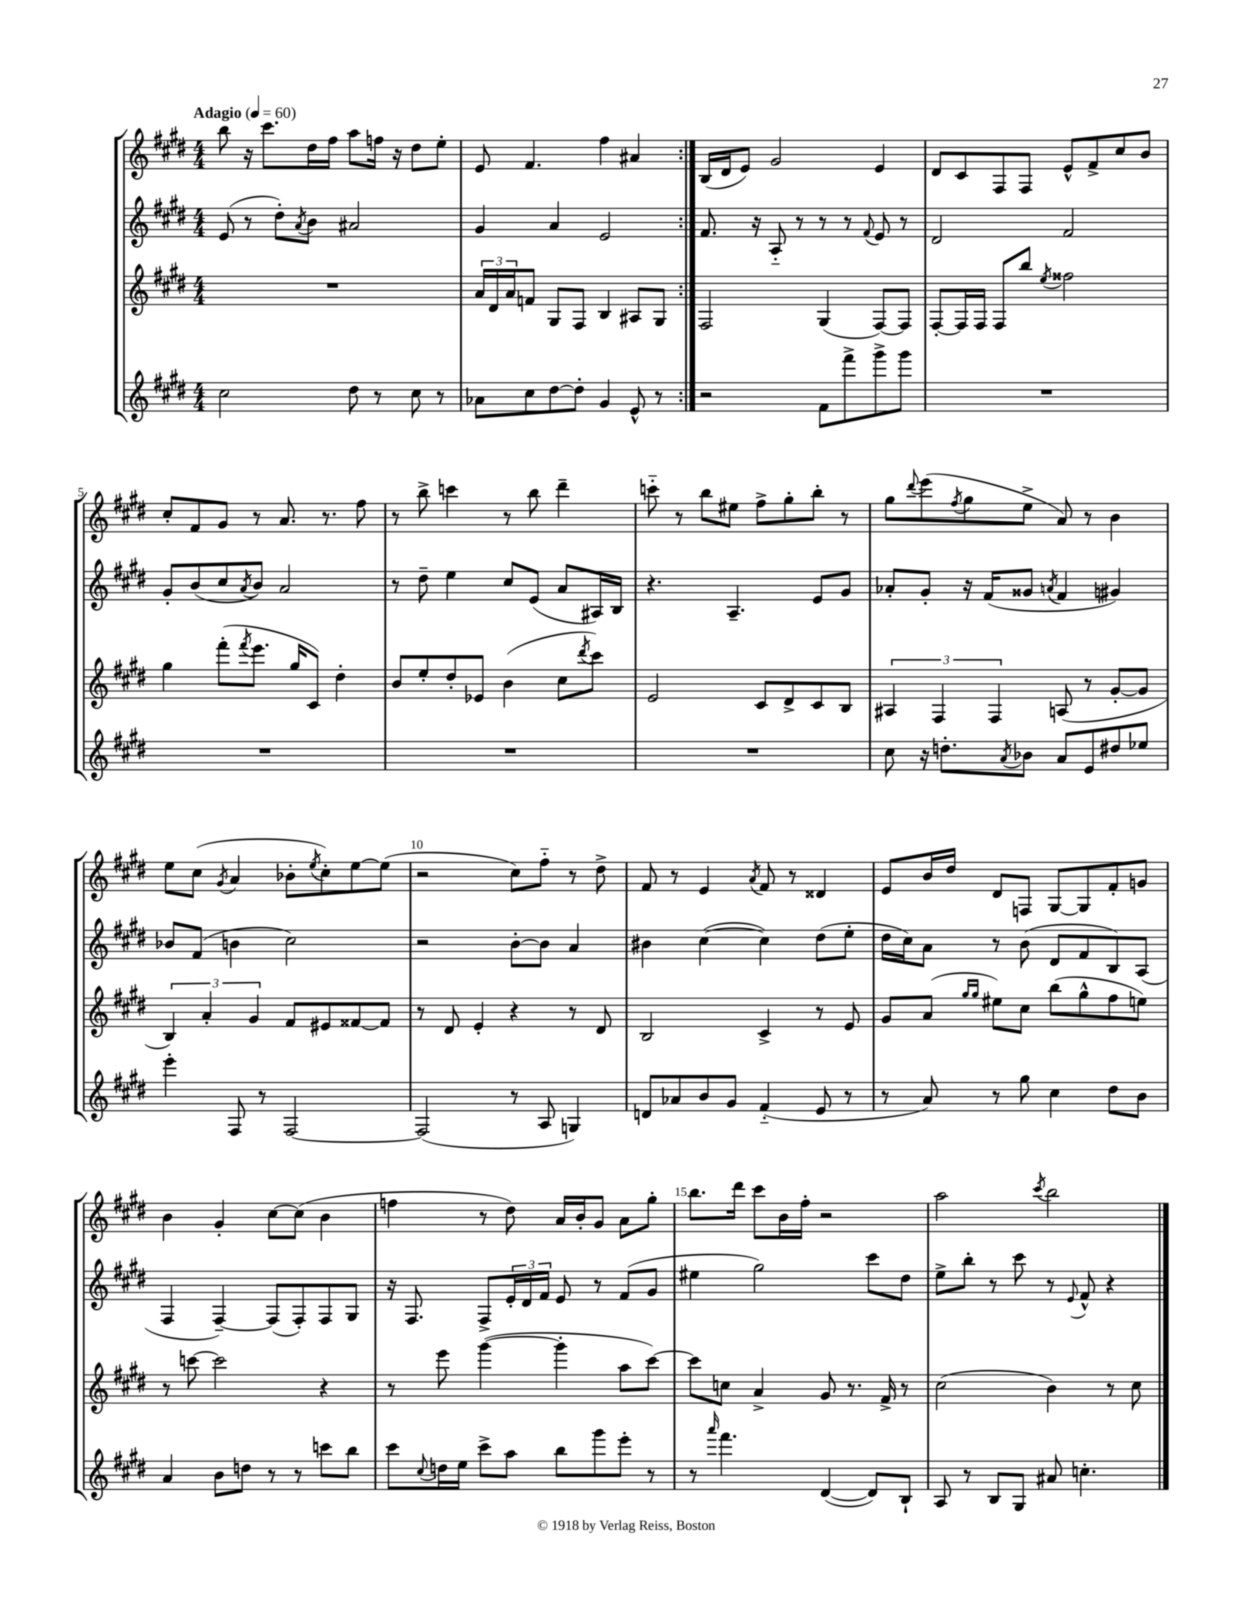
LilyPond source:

<<
\new StaffGroup <<
\new Staff = "s0" {
    \clef treble \key e \major \numericTimeSignature \time 4/4 \tempo "Adagio" 4 = 60
    \repeat volta 2 { b''8 r16 cis'''8. dis''16 fis''16 a''8 f''16 r16 dis''8 e''8-. |
    e'8 fis'4. fis''4 ais'4 | }
    b16( dis'16 e'8) gis'2 e'4 |
    dis'8 cis'8 fis8 fis8 e'8-^ fis'8-> cis''8 b'8 |
    cis''8-. fis'8 gis'8 r8 a'8. r8. fis''8 |
    r8 b''8-> c'''4 r8 b''8 dis'''4-- |
    c'''8-_ r8 b''8 eis''8 fis''8-> gis''8-. b''8-. r8 |
    gis''8 \appoggiatura { dis'''8 } e'''8( \acciaccatura { fis''8 } gis''8 e''8-> a'8) r8 b'4 |
    e''8 cis''8( \acciaccatura { gis'8 } a'4 bes'8-. \acciaccatura { e''8 } cis''8-.) e''8~ e''8( |
    r2 cis''8) fis''8-_ r8 dis''8-> |
    fis'8 r8 e'4 \acciaccatura { a'8 } fis'8 r8 disis'4 |
    e'8 b'16 dis''16 dis'8 f8 gis8~ gis8 fis'8-. g'8 |
    b'4 gis'4-. cis''8~ cis''8( b'4 |
    f''4 r8 dis''8) a'16 b'16-. gis'8 a'8 gis''8-. |
    b''8. dis'''16 cis'''8 b'16 fis''16-. r2 |
    a''2 \acciaccatura { cis'''8 } b''2 \bar "|." |
}
\new Staff = "s1" {
    \clef treble \key e \major \numericTimeSignature \time 4/4
    \repeat volta 2 { e'8( r8 dis''8-.) \acciaccatura { a'8 } b'8 ais'2 |
    gis'4 a'4 e'2 | }
    fis'8. r16 a8-_ r8 r8 r8 \appoggiatura { fis'8 } e'8 r8 |
    dis'2 fis'2 |
    gis'8-. b'8( cis''8 \acciaccatura { a'8 } b'8) a'2 |
    r8 dis''8-- e''4 cis''8 e'8( a'8 ais16) b16 |
    r4. a4.-- e'8 gis'8 |
    aes'8-. gis'8-. r16 fis'16( gisis'8 \acciaccatura { a'8 } fis'4 gis'4) |
    bes'8 fis'8( b'4 cis''2) |
    r2 b'8~-. b'8 a'4 |
    bis'4 cis''4~( cis''4) dis''8( e''8-. |
    dis''16 cis''16) a'8 r8 b'8( dis'8 fis'8 b8) a8( |
    fis4 fis4~--) fis8( fis8-.) fis8 gis8 |
    r16 fis8. fis8-> \tuplet 3/2 { e'16-. dis'16 fis'16 } e'8 r8 fis'8( gis'8 |
    eis''4 gis''2) cis'''8 dis''8 |
    e''8-> b''8-. r8 cis'''8 r8 \appoggiatura { e'8 } fis'8-^ r4 \bar "|." |
}
\new Staff = "s2" {
    \clef treble \key e \major \numericTimeSignature \time 4/4
    \repeat volta 2 { R1 |
    \tuplet 3/2 { a'16 dis'16 a'16 } f'8 gis8 fis8 b4 ais8 gis8 | }
    fis2 gis4( fis8~) fis8 |
    fis8~-. fis16 fis16 fis8 b''8 \acciaccatura { e''8 } fisis''2 |
    gis''4 fis'''8-.( \acciaccatura { fis'''8 } e'''8. gis''16 cis'8) dis''4-. |
    b'8 e''8-. dis''8-. ees'8 b'4( cis''8 \acciaccatura { dis'''8 } cis'''8) |
    e'2 cis'8 dis'8-> cis'8 b8 |
    \tuplet 3/2 { ais4 fis4 fis4 } a8( r8 gis'8~-. gis'8 |
    \tuplet 3/2 { b4) a'4-. gis'4 } fis'8 eis'8 fisis'8~ fisis'8 |
    r8 dis'8 e'4-. r4 r8 dis'8 |
    b2 cis'4-> r8 e'8 |
    gis'8 a'8( \grace { gis''16 gis''16 } eis''8) cis''8 b''8( gis''8-^ fis''8 e''8) |
    r8 c'''8~ c'''2 r4 |
    r8 e'''8 gis'''4~( gis'''4-. a''8 cis'''8~) |
    cis'''8 c''8 a'4-> gis'8 r8. fis'16-> r8 |
    cis''2( b'4) r8 cis''8 \bar "|." |
}
\new Staff = "s3" {
    \clef treble \key e \major \numericTimeSignature \time 4/4
    \repeat volta 2 { cis''2 dis''8 r8 cis''8 r8 |
    aes'8 cis''8 dis''8~ dis''8-. gis'4 e'8-^ r8 | }
    r2 fis'8 fis'''8-> gis'''8-> gis'''8 |
    R1 |
    R1 |
    R1 |
    R1 |
    cis''8 r16 d''8.-. \acciaccatura { a'8 } bes'8 a'8 e'8 dis''8 ees''8 |
    e'''4-. fis8 r8 fis2~ |
    fis2( r8 a8 g4) |
    d'8 aes'8 b'8 gis'8 fis'4-_( e'8 r8 |
    r8 a'8) r8 gis''8 cis''4 dis''8 b'8 |
    a'4 b'8 d''8 r8 r8 c'''8 b''8 |
    cis'''8 \appoggiatura { cis''8 } d''16 e''16 cis'''8-> a''8 b''8 gis'''8 e'''8-. r8 |
    r8 \grace { a'''16 } fis'''4. dis'4~( dis'8) b8-! |
    a8 r8 b8 gis8 ais'8 c''4.-. \bar "|." |
}
>>
>>
\layout { \context { \Score \override BarNumber.break-visibility = ##(#f #t #t) barNumberVisibility = #(every-nth-bar-number-visible 5) } }
